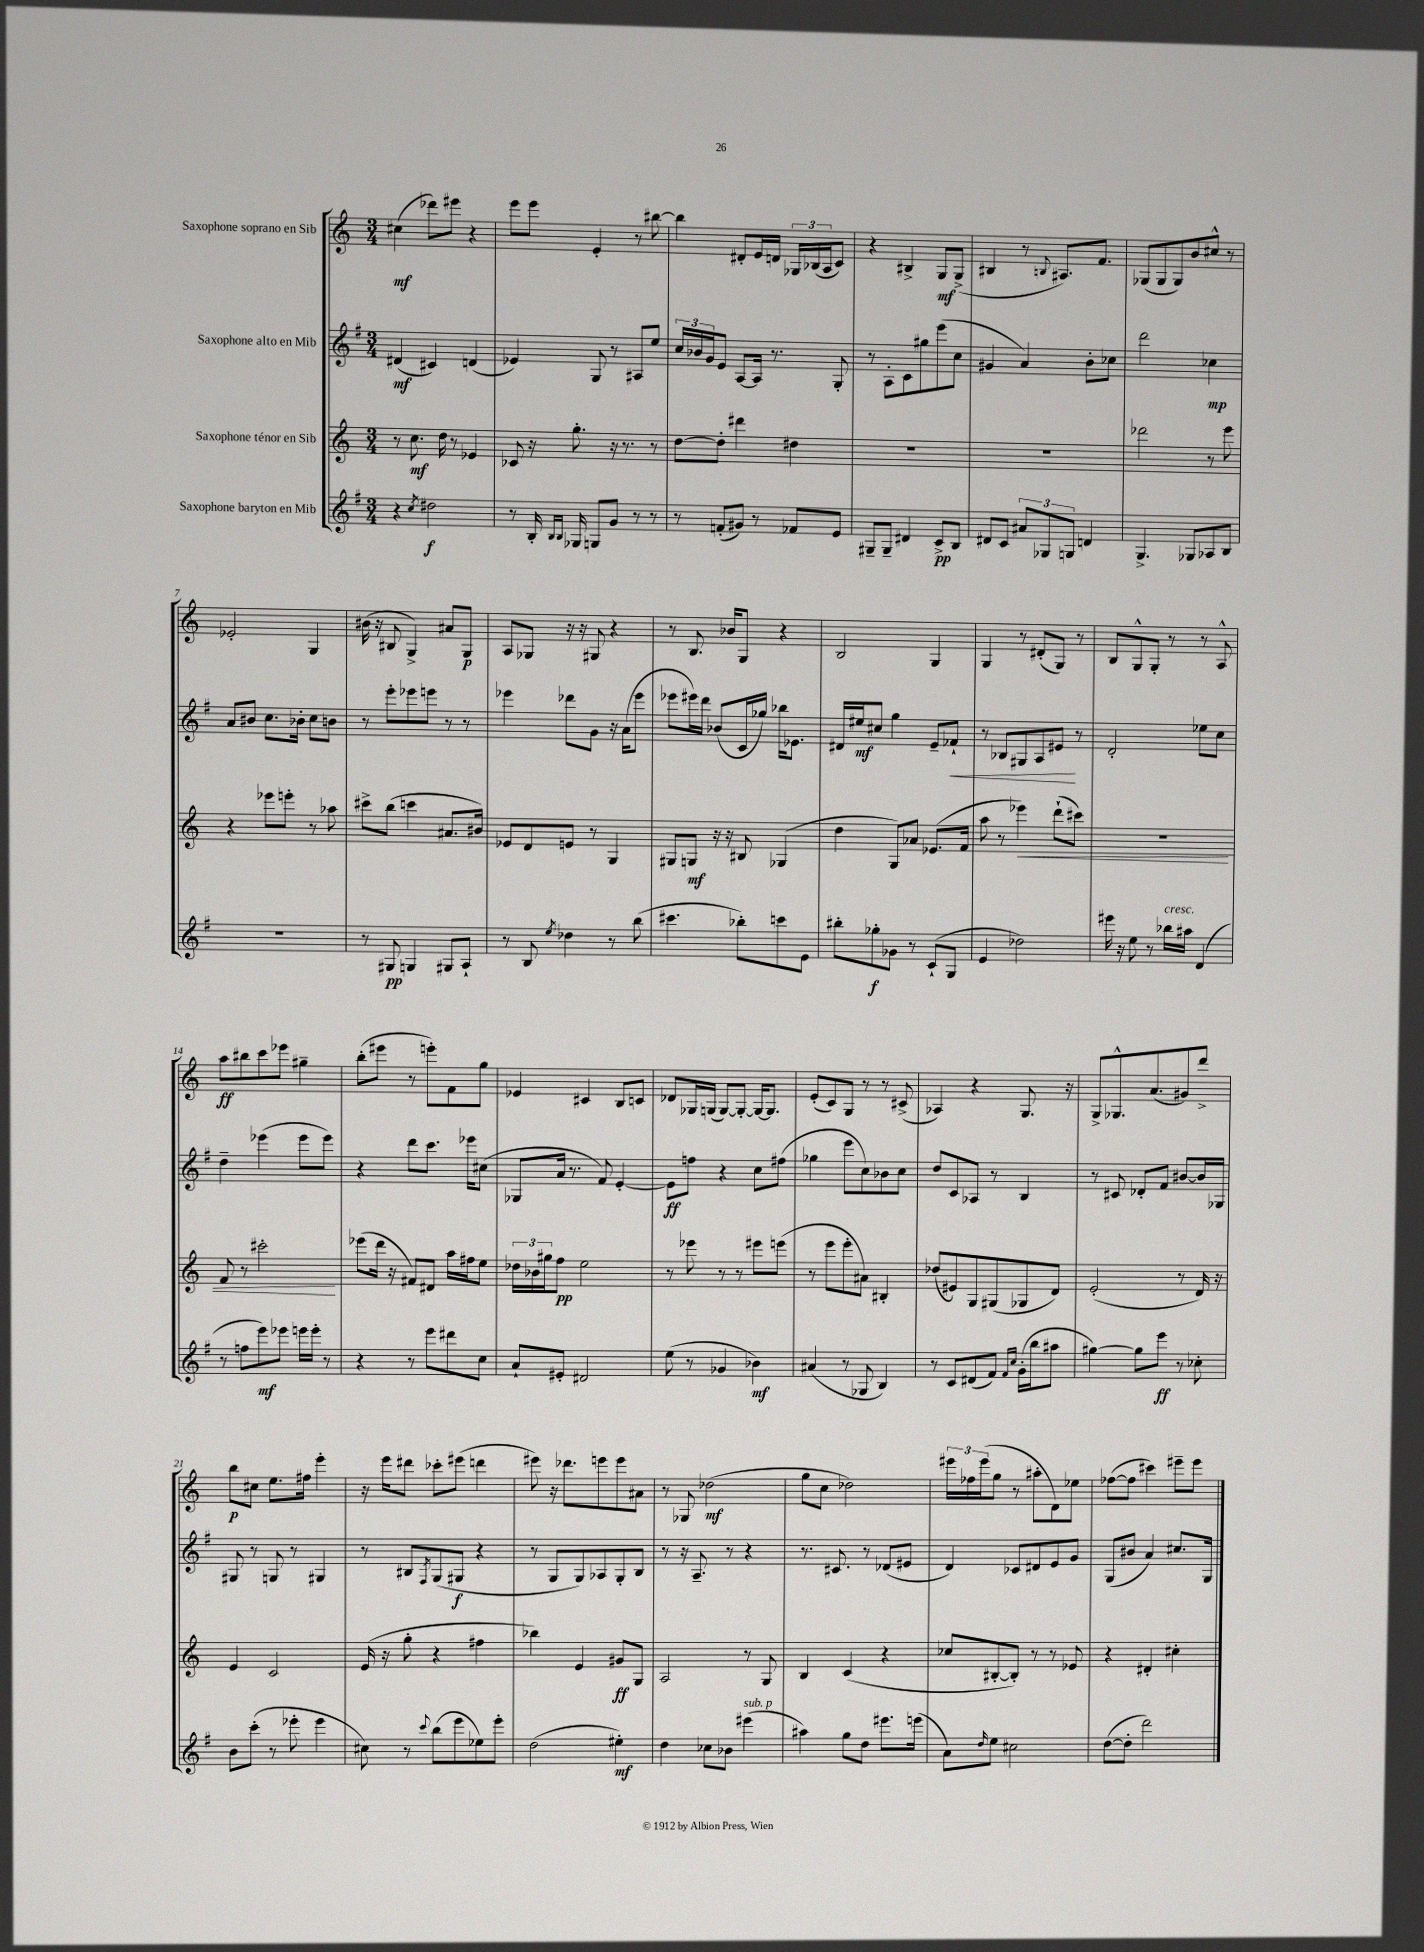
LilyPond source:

<<
\new StaffGroup <<
\new Staff = "s0" \with { instrumentName = "Saxophone soprano en Sib" } {
    \clef treble \key c \major \numericTimeSignature \time 3/4
    cis''4\mf( des'''8) eis'''8 r4 |
    e'''8 e'''8 e'4-. r8 bis''8~ |
    bis''4 dis'8-. e'16 d'16 \tuplet 3/2 { ges16 bes16( a16 } c'8) |
    r4 bis4-> g8\mf g8->( |
    bis4 r8 \appoggiatura { b8 } ais8.) f'8. |
    ges8( ges8 ges8) b'8 cis''8-^ r8 |
    ees'2-. g4 |
    bis'16( r16 bis8 g4->) ais'8 g8\p |
    a8 ges8 r16 r16 gis8 r4 |
    r8 b8. bes'16 g8 r4 |
    b2 g4 |
    g4 r8 dis'8-.( g8) r8 |
    b8 g8-^ g8-. r8 r8 a8-^ |
    a''8\ff bis''8 c'''8 ees'''8 gis''4-- |
    b''8-.( eis'''8 r8 e'''8-.) f'8 g''8 |
    ees'4 cis'4 b8 c'8 |
    des'8 ges16 g16( g8~) g8~-. g16~ g8. |
    e'8-.( c'8) g8 r8 r8 cis'8->( |
    aes4) r4 g8. r16 |
    g8-> ges8.-^ a'8.( gis'8) d'''8-> |
    b''8\p cis''8 e''8. fis''16 e'''4-. |
    r16 e'''16 dis'''8 ces'''8-. eis'''8( d'''4 |
    eis'''8) r16 des'''8. e'''8 e'''8 ais'8 |
    r8 ges8 des''2\mf( |
    g''8 c''8 des''2) |
    \tuplet 3/2 { eis'''16 fes''16 eis'''16( } g''8 r8 ais''8-. d'8) ees''8 |
    fes''8~( fes''8 cis'''4) eis'''8-- eis'''8 \bar "|." |
}
\new Staff = "s1" \with { instrumentName = "Saxophone alto en Mib" } {
    \clef treble \key g \major \numericTimeSignature \time 3/4
    dis'4\mf( cis'4) d'4( |
    ees'4) g8 r8 ais8 e''8 |
    \tuplet 3/2 { c''16 bes'16 g'16 } e'8 a8~ a16 r8. g8-. |
    r8 a8-. c'8 gis''8 e'''8( c''8 |
    gis'4 a'4) b'8-. ces''8 |
    d'''2 ces''4\mp |
    a'8 bis'8 c''8. bes'16-. c''8 b'8 |
    r8 e'''8-. ees'''8 e'''8 r8 r8 |
    ees'''4 des'''8 g'8 r16 a'16( ees'''8 |
    ees'''8 eis'''16) d'''16 bes'8( c'16 ges''16) bes''16 ees'8. |
    dis'16 eis''16\mf cis''8 g''4 e'8-- fes'8-!\< |
    r8 bes8 gis8 a8 eis'8\! r8 |
    d'2-. ees''8 c''8 |
    d''4-- ees'''4( ees'''8 ees'''8) |
    r4 d'''8 c'''8. ees'''16 cis''8( |
    ges8 a'16 r8. fis'8) e'4~-. |
    e'8\ff f''8 r4 c''8 fis''8( |
    ges''4 e'''8 c''8) bes'8 c''8 |
    d''8 c'8 aes8 r8 b4 |
    r8 cis'8 des'8-. fis'8 bis'8~ bis'16 ges16 |
    gis8 r8 g8 r8 gis4 |
    r8 bis8 \acciaccatura { fis8 } g8( gis8\f r4 |
    r8 g8 g8) aes8 g8-. b8 |
    r8 r16 a8.-- r8 r4 |
    r8. cis'8. r8 des'8( eis'8 |
    d'4) ces'8 dis'8 e'8 g'8 |
    g8( bis'8 a'4) cis''8. g16 \bar "|." |
}
\new Staff = "s2" \with { instrumentName = "Saxophone ténor en Sib" } {
    \clef treble \key c \major \numericTimeSignature \time 3/4
    r8 c''8.\mf d''16 r8 ees'4 |
    ces'8 r16 g''8.-. r16 r8. r8 |
    d''8~ d''8-. dis'''4 dis''4 |
    R2. |
    R2. |
    des'''2 r8 e'''8 |
    r4 ees'''8 e'''8-. r8 aes''8 |
    cis'''8-> b''8( c'''4 ais'8. bis'16) |
    ees'8 d'8 e'8 r8 g4 |
    gis8 g8\mf r16 r16 bis8 ges4( |
    d''4 g8) aes'8 ees'8.( f'16 |
    a''8 r8 ees'''4\<) d'''8-!( cis'''8) |
    R2. |
    f'8 r8 cis'''2-.\! |
    ees'''8( d'''16 r16 fis'8) dis'8 a''16 fis''16 e''8 |
    \tuplet 3/2 { des''16 bes'16 gis''16 } f''8\pp e''2 |
    r8 ees'''8 r8 r8 eis'''8 e'''8( |
    r8 e'''8 e'''8-. ais'8) bis4-. |
    des''8( eis'8) g8 gis8( ges8 d'8) |
    e'2-.( r8 d'16) r16 |
    e'4 c'2 |
    e'16( r16 g''8-. r4 fis''4 |
    bes''4) e'4 gis'8\ff g8 |
    a2 r8 g8 |
    b4 c'4( r4 |
    ces''8 bis8~-. bis8-.) r8 r8 ees'8 |
    r4 dis'4-. cis''4-. \bar "|." |
}
\new Staff = "s3" \with { instrumentName = "Saxophone baryton en Mib" } {
    \clef treble \key g \major \numericTimeSignature \time 3/4
    r4 \acciaccatura { c''8 } dis''2\f |
    r8 b16-. \grace { b16 b16 } ges16 g8 g'8 r8 r8 |
    r8 f'8-.( gis'8) r8 fes'8 e'8 |
    gis8-- gis8-- dis'4 c'8->\pp b8 |
    dis'8 c'8 \tuplet 3/2 { ais'8 ges8 g8 } d'4 |
    g4.-> ges8 aes8 b8 |
    R2. |
    r8 gis8\pp g4 gis8 a8-! |
    r8 b8 \acciaccatura { e''8 } des''4 r8 b''8( |
    cis'''4. bes''8-.) c'''8 e'8 |
    bis''8-. ges''8-.\f ges'8 r8 c'8-!( g8 |
    e'4 des''2) |
    eis'''16 r16 e''8 r8 bes''16^\markup { \italic "cresc." } ais''16 d'4( |
    r8 f''8 e'''8\mf) ees'''8 e'''16 e'''16-. r8 |
    r4 r8 e'''8 dis'''8 c''8 |
    a'8-! eis'8-. dis'2 |
    e''8( r8 ges'4 bes'4\mf) |
    ais'4( r8 ges8 b4) |
    r8 c'8 dis'8( fis'8) \grace { fis'16 c''16 } g'16-.( b''16 ais''8 |
    gis''4~) gis''8 e'''8\ff r8 ces''8-. |
    b'8 c'''8-.( r8 ees'''8-. ees'''4 |
    cis''8) r8 \appoggiatura { c'''8 } b''8( e'''8 ees''8) e'''8-. |
    d''2( eis''4-.\mf) |
    d''4 ces''8 bes'8 eis'''4^\markup { \italic "sub. p" }( |
    ais''4) g''8 d''8 eis'''8. e'''16( |
    a'8) \grace { d''16 } e''8 cis''2 |
    d''8~( d''8-. d'''2) \bar "|." |
}
>>
>>
